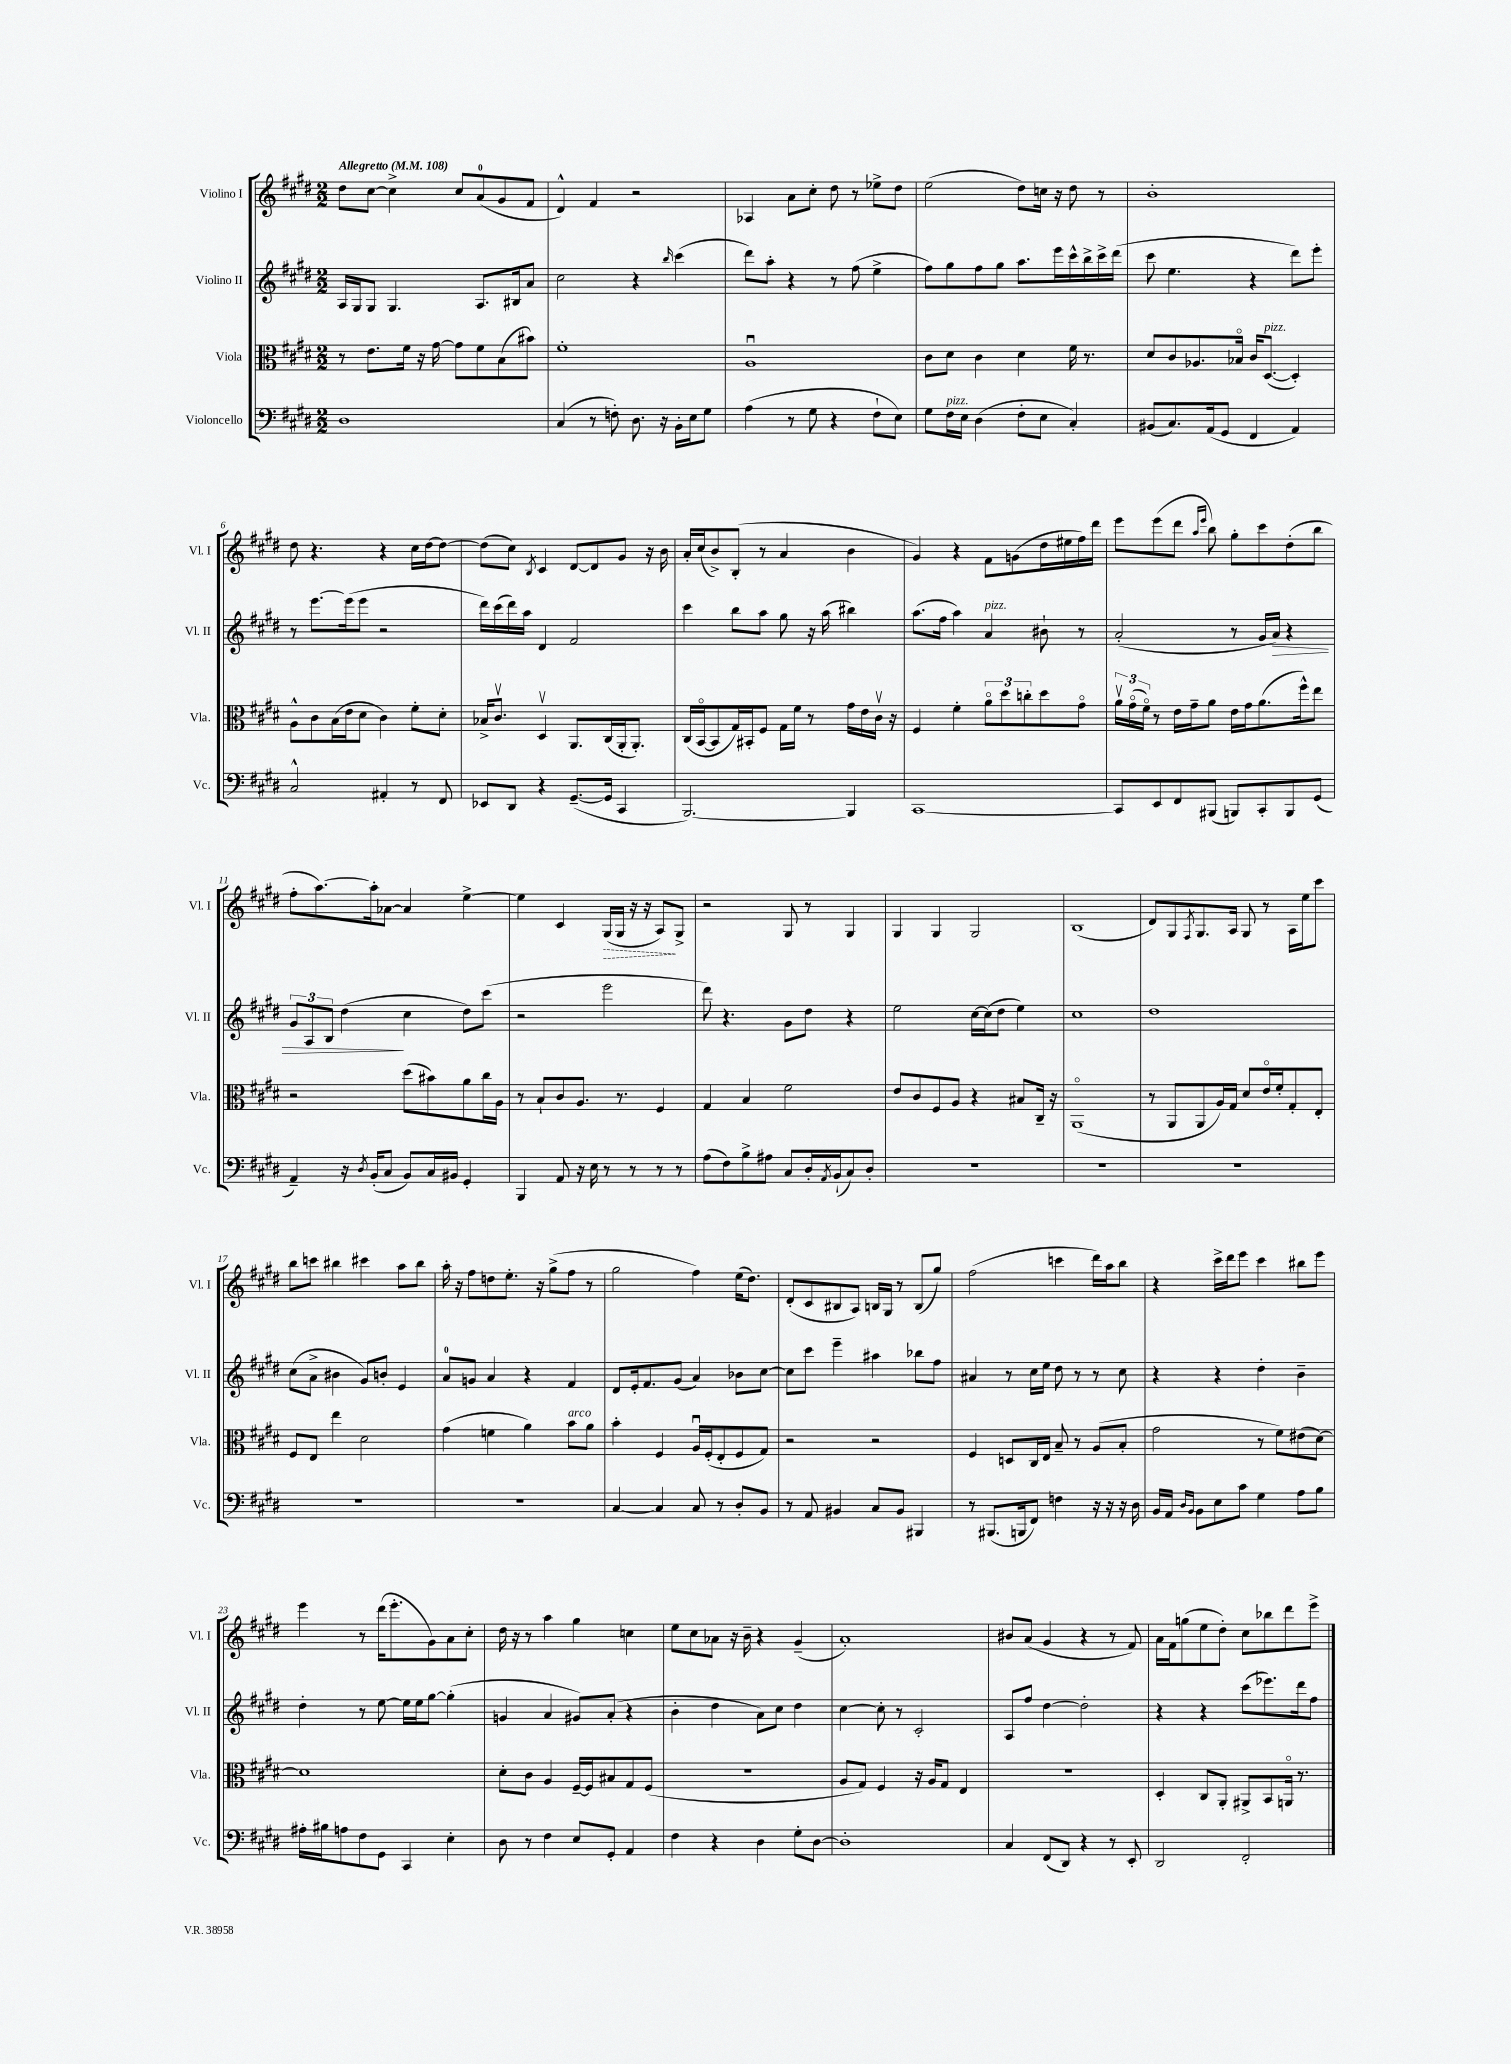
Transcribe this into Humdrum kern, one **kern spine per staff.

**kern	**kern	**kern	**kern
*staff4	*staff3	*staff2	*staff1
*clefF4	*clefC3	*clefG2	*clefG2
*k[f#c#g#d#]	*k[f#c#g#d#]	*k[f#c#g#d#]	*k[f#c#g#d#]
*M2/2	*M2/2	*M2/2	*M2/2
*MM108	*MM108	*MM108	*MM108
1D#	8r	16A/LL	8dd#\L
.	.	16G#/J	.
.	8.e\L	8G#/J	[8cc#\J
.	.	4.G#/	4cc#^\]
.	16f#\Jk	.	.
.	16r	.	.
.	[16g#\	.	.
.	8g#\]L	.	8cc#/L
.	8f#\	8.A/L	(8a/
.	(8B\	.	8g#/
.	.	16B#/k	.
.	8b#\J)	8a/J	8f#/J
=	=	=	=
(4C#/	1f#'	2cc#\	4d#^^/)
8r	.	.	4f#/
8F'\)	.	.	.
8.D#\	.	4r	2r
16r	.	.	.
.	.	16qqbb/	.
16BB'\LL	.	(4ccc#\	.
16E\J	.	.	.
8G#\J	.	.	.
=	=	=	=
(4A\	1Au	8ddd#\L)	4A-/
.	.	8aa'\J	.
8r	.	4r	8a\L
8G#\	.	.	8cc#'\J
4r	.	8r	8dd#\
.	.	(8ff#\	8r
8F#`\L	.	4ee^\	8ee-^\L
8E\J)	.	.	8dd#\J
=	=	=	=
8G#\L	8c#\L	8ff#\L)	(2ee\
16F#\L	8d#\J	8gg#\	.
16E\JJ	.	.	.
(4D#\	4c#\	8ff#\	.
.	.	8gg#\J	.
8F#'\L	4d#\	8.aa\L	8dd#\L)
8E\J	.	.	16cc\Jk
.	.	16eee\L	16r
4C#'/)	16f#\	16ccc#^^\	8dd#\
.	8.r	16bb^\	.
.	.	16ccc#^\	8r
.	.	(16ddd#\JJ	.
=	=	=	=
(8BB#/L	8d#/L	8ccc#\	1b'
8.C#/)	8c#/	4.ee\	.
.	8.A-/	.	.
(16AA/k	.	.	.
8GG#/J	.	.	.
.	16B-o/Jk	.	.
4FF#/	16c#/LK	4r	.
.	([8.D#/J	.	.
4AA/)	4D#'/])	8ddd#\L)	.
.	.	8eee'\J	.
=	=	=	=
2C#^^/	8A^^\L	8r	8dd#\
.	8c#\	[8.eee\L	4.r
.	(16B\L	.	.
.	16e\J	(16eee\]k	.
.	8d#\J	8eee\J	.
4AA#'/	4c#\)	2r	4r
8r	8f#'\L	.	16cc#\LL
.	.	.	[16dd#\J
8FF#/	8d#'\J	.	8dd#\_J
=	=	=	=
8EE-/L	16B-^/LK	16ddd#\LL)	(8dd#\]L
.	8.c#v/J	(16ccc#\	.
8DD#/J	.	16ddd#\)	8cc#\J)
.	.	16aa\JJ	.
.	.	.	8qB/
4r	4D#v/	4d#/	4c#/
([8.GG#~/L	8.AA/L	2f#/	[8d#/L
.	.	.	8d#/]
16GG#/]Jk	(16C#/L	.	.
4CC#/	16AA'/J	.	8g#/J
.	8.AA'/J)	.	.
.	.	.	16r
.	.	.	16b\
=	=	=	=
[2.BBB/)	(16C#/LL	4ccc#\	16a'/LL
.	[16BBo/J	.	(16cc#/J
.	8BB/]	.	8b^/)
.	16G#/L)	8bb\L	(8B'/J
.	16BB#'/J	.	.
.	8F#/J	8aa\J	8r
.	16G#\LL	8gg#\	4a/
.	16f#\JJ	.	.
.	8r	16r	.
.	.	(16aa\	.
4BBB/]	16g#\LL	4bb#\)	4b\
.	16e\	.	.
.	16c#v\JJ	.	.
.	16r	.	.
=	=	=	=
[1CC#	4F#/	(8.aa\L	4g#/)
.	.	16ff#\Jk	.
.	4f#'\	4aa\)	4r
.	12ao\L	4a/	8f#\L
.	12dd#\	.	.
.	.	.	(8g\
.	12cc'\	.	.
.	8dd#\	8b#`\	16dd#\L
.	.	.	16ee#\
.	8g#o\J	8r	16ff#\)
.	.	.	16ddd#\JJ
=	=	=	=
8CC#/]L	24av\LL	(2a'/	8eee\L
.	(24g#o\	.	.
.	24f#o\JJ)	.	.
8EE/	8r	.	(8eee\
8FF#/	16e\LL	.	8ddd#\J
.	16g#~\J	.	.
.	.	.	16qqaa/LL
.	.	.	16qqeee/JJ
(8BBB#/J	8a\J	.	8bb\)
8BBB/L)	16e\LL	8r	8gg#'\L
.	16g#\J	.	.
8CC#'/	(8.a\	16g#/LL	8ccc#\
.	.	16a/JJ)	.
8BBB/	.	4r	(8dd#'\
.	16ff#^^\k)	.	.
(8GG#/J	8ee\J	.	8bb\J
=	=	=	=
4AA~/)	2r	12g#/L	8ff#'\L
.	.	12A/	.
.	.	.	[8.aa\)
.	.	12B/J	.
16r	.	(4dd#\	.
8qD#/	.	.	.
(16BB'/LK	.	.	16aa'\]k
8C#/J	.	.	[8a-\J
8BB/L)	(8dd#\L	4cc#\	4a-/]
16C#/L	8b#\)	.	.
16BB#/JJ	.	.	.
4GG#'/	8a\	8dd#\L)	[4ee^\
.	16cc#\L	(8ccc#\J	.
.	16A\JJ	.	.
=	=	=	=
4BBB/	8r	2r	4ee\]
.	8B`/L	.	.
8AA/	8c#/	.	4c#/
16r	8.A/J	.	.
16E\	.	.	.
8r	.	2eee\	(16G#/LL
.	8.r	.	16G#/JJ
8r	.	.	16r
.	.	.	16r
8r	4F#/	.	8A/L)
8r	.	.	8G#^/J
=	=	=	=
(8A\L	4G#/	8ddd#\)	2r
8F#\)	.	4.r	.
8B^\	4B/	.	.
8A#\J	.	.	.
8C#/L	2f#\	8g#\L	8G#/
16D#'/L	.	8dd#\J	8r
8qAA/	.	.	.
(16BB`/J	.	.	.
8C#/)	.	4r	4G#/
8D#'/J	.	.	.
=	=	=	=
1r	8e/L	2ee\	4G#/
.	8c#/	.	.
.	8F#/	.	4G#/
.	8A/J	.	.
.	4r	[16cc#\LL	2G#/
.	.	(16cc#\]J	.
.	.	8dd#\J	.
.	8B#/L	4ee\)	.
.	16C#~/Jk	.	.
.	16r	.	.
=	=	=	=
1r	(1AAo	1cc#	(1B
=	=	=	=
1r	8r	1dd#	8d#/L)
.	8AA/L	.	8G#/
.	.	.	8qF#/
.	8AA/	.	8.G#/
.	16A/L)	.	.
.	16G#/JJ	.	16A/Jk
.	8d#/L	.	8G#/
.	16eo/L	.	8r
.	16f#'/J	.	.
.	8G#'/	.	16A\LL
.	.	.	16ee\J
.	8E'/J	.	8ccc#\J
=	=	=	=
1r	8F#/L	(8cc#\L	8bb\L
.	8E/J	8a^\J	8ccc\J
.	4ee\	4b#\	4bb#\
.	2d#\	8g#/L)	4ccc#\
.	.	8b'/J	.
.	.	4e/	8aa\L
.	.	.	8bb#\J
=	=	=	=
1r	(4g#\	8a/L	16aa'\
.	.	.	16r
.	.	8g/J	8ff#\L
.	4f\	4a/	8dd\
.	.	.	8.ee'\J
.	4a\)	4r	.
.	.	.	16r
.	.	.	(8gg#^\L
.	8b\L	4f#/	8ff#\J
.	8a\J	.	8r
=	=	=	=
[4C#/	4b'\	8d#/L	2gg#\
.	.	16e'/k	.
.	.	8.f#/	.
4C#/]	4F#/	.	.
.	.	(8g#/J	.
8C#/	16Au/LL	4a/)	4ff#\)
.	(16F#'/J	.	.
8r	8E'/	.	.
8D#'/L	8F#/	8b-\L	(16ee\LK
.	.	.	8.dd#\J)
8BB/J	8G#/J)	[8cc#\J	.
=	=	=	=
8r	2r	8cc#\]L	(8d#'/L
8AA/	.	8ccc#\J	8c#/
4BB#/	.	4eee~\	8B#/
.	.	.	8A/J)
8C#/L	2r	4aa#\	16B/LL
.	.	.	16G#/JJ
8BB#/J	.	.	8r
4BBB#/	.	8bb-\L	(8B/L
.	.	8ff#\J	8gg#/J)
=	=	=	=
8r	4F#/	4a#/	(2ff#\
(8.BBB#/L	.	.	.
.	8D/L	8r	.
16BBB/k	.	.	.
8FF#/J)	16C#/L	16cc#\LL	.
.	16E/JJ	16ee\JJ	.
4F\	8B~/	8dd#\	4ccc\
.	8r	8r	.
16r	(8A/L	8r	16ddd#\LL)
16r	.	.	16aa\J
16r	8B'/J	8cc#\	8bb\J
16D#\	.	.	.
=	=	=	=
16BB/LL	2g#\	4r	4r
16AA/JJ	.	.	.
16qqD#/LL	.	.	.
16qqBB/JJ	.	.	.
8BB\L	.	.	.
8E\	.	4r	16ccc#^\LL
.	.	.	16ddd#\J
8c#\J	.	.	8eee\J
4G#\	8r	4dd#'\	4ccc#\
.	8f#\L)	.	.
8A\L	(8e#\	4b~\	8bb#\L
8B\J	[8d#\J)	.	8eee\J
=	=	=	=
16A#'\LL	1d#]	4dd#'\	4eee\
16B#\J	.	.	.
8A\	.	.	.
8F#\	.	8r	8r
8GG#\J	.	[8ee\	(16ddd#\LK
.	.	.	8.eee'\
4CC#/	.	16ee\]LL	.
.	.	16ee\J	.
.	.	[8gg#\J	8g#\)
4E'\	.	(4gg#'\]	8a\
.	.	.	8cc#'\J
=	=	=	=
8D#\	8d#'\L	4g/	16dd#\
.	.	.	16r
8r	8c#\J	.	8r
4F#\	4A/	4a/	4aa\
8E/L	[16F#~/LL	8g#/L)	4gg#\
.	16F#/]J	.	.
8GG#'/J	8B#/	(8a'/J	.
4AA/	8G#/	4r	4cc\
.	(8F#/J	.	.
=	=	=	=
4F#\	1r	4b'\	8ee\L
.	.	.	8cc#\
4r	.	4dd#\	8a-\J
.	.	.	16r
.	.	.	16b~\
4D#\	.	8a\L)	4r
.	.	8cc#\J	.
8G#'\L	.	4dd#\	(4g#~/
[8D#\J	.	.	.
=	=	=	=
1D#']	8A/L	[4cc#\	1a')
.	8G#/J)	.	.
.	4F#/	8cc#'\]	.
.	.	8r	.
.	16r	2c#'/	.
.	16A/LK	.	.
.	8G#/J	.	.
.	4E/	.	.
=	=	=	=
4C#/	1r	8A/L	8b#/L
.	.	8ff#/J	(8a/J
(8FF#/L	.	[4dd#\	4g#/
8DD#/J)	.	.	.
4r	.	2dd#'\]	4r
8r	.	.	8r
8EE'/	.	.	8f#/)
=	=	=	=
2DD#/	4D#'/	4r	16a\LL
.	.	.	16f#\J
.	.	.	(8gg\
.	8C#/L	4r	8ee\
.	8AA'/J	.	8dd#'\J)
2FF#'/	8AA#^/L	(8ccc#\L	8cc#\L
.	8BB/	8.eee-\)	8bb-\
.	16AAo/Jk	.	8ddd#\
.	8.r	16ddd#\k	.
.	.	8ff#\J	8eee^\J
==	==	==	==
*-	*-	*-	*-
